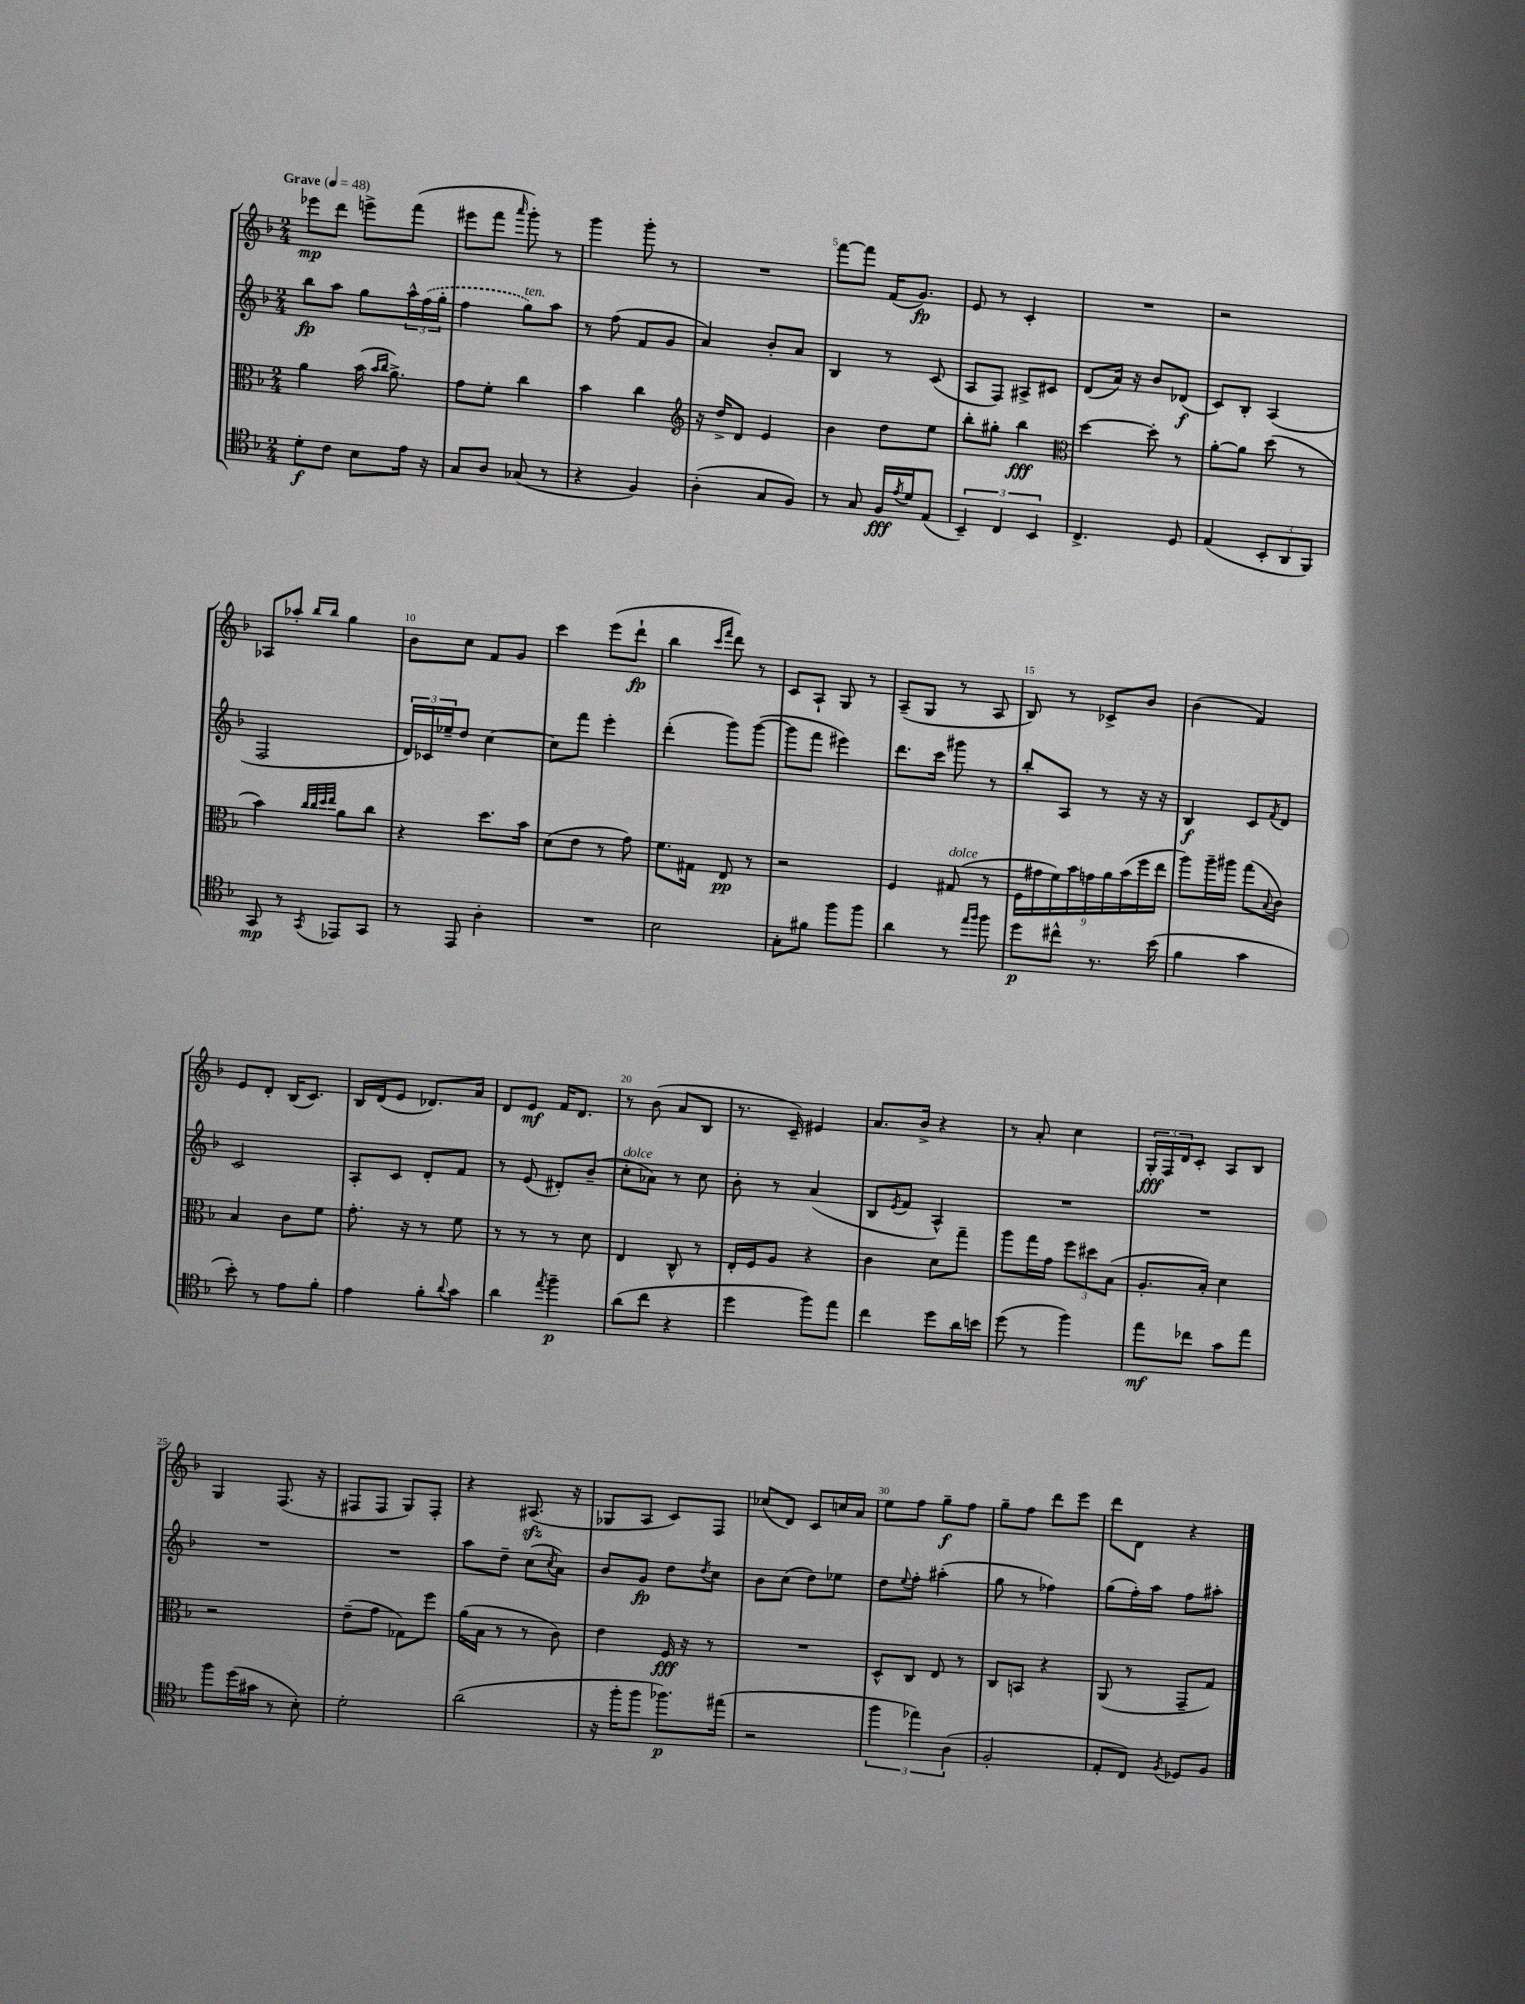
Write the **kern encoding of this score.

**kern	**dynam	**kern	**dynam	**kern	**dynam	**kern	**dynam
*part4	*part4	*part3	*part3	*part2	*part2	*part1	*part1
*staff4	*staff4	*staff3	*staff3	*staff2	*staff2	*staff1	*staff1
*clefC4	*	*clefC3	*	*clefG2	*	*clefG2	*
*k[b-]	*	*k[b-]	*	*k[b-]	*	*k[b-]	*
*M2/4	*	*M2/4	*	*M2/4	*	*M2/4	*
*MM48	*	*MM48	*	*MM48	*	*MM48	*
=1	=1	=1	=1	=1	=1	=1	=1
!	!	!	!	!	!	!LO:TX:a:B:t=Grave	!
8d'\L	f	4a\	.	8bb-\L	fp	8eee-X\L	mp
8c\J	.	.	.	8aa\J	.	8ddd\J	.
8B-\L	.	(16b-\	.	8gg\L	.	8eeen^\L	.
.	.	16qqb-/LL	.	.	.	.	.
.	.	16qqcc/JJ	.	.	.	.	.
.	.	8.a^\)	.	.	.	.	.
16e\Jk	.	.	.	24aa^^\L	.	(8fff\J	.
.	.	.	.	(24ff\	.	.	.
16r	.	.	.	.	.	.	.
.	.	.	.	24gg'\JJ	.	.	.
=2	=2	=2	=2	=2	=2	=2	=2
8G/L	.	8g\L	.	4ff\	.	8eee#X\L	.
8A/J	.	8f'\J	.	.	.	8fff\J	.
.	.	.	.	.	.	16qqaaa/	.
!	!	!	!	!LO:TX:a:i:t=ten.	!	!	!
(8G-X/	.	4cc\	.	8gg\L)	.	8ggg'\)	.
8r	.	.	.	8aa\J	.	8r	.
=3	=3	=3	=3	=3	=3	=3	=3
4r	.	4b-\	.	8r	.	4ggg\	.
.	.	.	.	(8ff\	.	.	.
4F/)	.	4cc\	.	8f/L	.	8ggg'\	.
.	.	.	.	8g/J	.	8r	.
=4	=4	=4	=4	=4	=4	=4	=4
*	*	*clefG2	*	*	*	*	*
(4A'\	.	16r	.	4a/)	.	2r	.
.	.	16dd^/KL	.	.	.	.	.
.	.	8d/J	.	.	.	.	.
8G/L	.	4e/	.	8b-'/L	.	.	.
8F/J)	.	.	.	8a/J	.	.	.
=5	=5	=5	=5	=5	=5	=5	=5
8r	.	4b-\	.	4B-/	.	[8fff\L	.
8G/	.	.	.	.	.	8fff\J]	.
16F/LL	fff	8dd\L	.	8r	.	(16f/KL	.
8qe/	.	.	.	.	.	.	.
16d/J	.	.	.	.	.	8.g/J)	fp
(8E/J	.	8ee\J	.	(8c/	.	.	.
=6	=6	=6	=6	=6	=6	=6	=6
6BB-~/)	.	8bb-'\L	.	8A/L	.	8e/	.
.	.	8gg#X'\J	.	8F/J)	.	8r	.
6C/	.	.	.	.	.	.	.
.	.	4bb-\	fff	8A#X^/L	.	4c'/	.
6BB-/	.	.	.	.	.	.	.
.	.	.	.	8c#X/J	.	.	.
=7	=7	=7	=7	=7	=7	=7	=7
*	*	*clefC3	*	*	*	*	*
4.C^/	.	[4dd\	.	(8d/L	.	2r	.
.	.	.	.	16a/Jk)	.	.	.
.	.	.	.	16r	.	.	.
.	.	8dd'\]	.	8b-/L	.	.	.
8D/	.	8r	.	(8d-X/J	f	.	.
=8	=8	=8	=8	=8	=8	=8	=8
(4E/	.	[8a'\L	.	8c/L)	.	2r	.
.	.	8a\J]	.	8B-'/J	.	.	.
12BB-'/L	.	(8dd\	.	(4A/	.	.	.
12AA/	.	.	.	.	.	.	.
.	.	8r	.	.	.	.	.
12FF/J)	.	.	.	.	.	.	.
!!LO:LB:g=z
=9	=9	=9	=9	=9	=9	=9	=9
8GG/	mp	4b-\)	.	2F/	.	8A-X/L	.
8r	.	.	.	.	.	8aa-X'/J	.
.	.	32qqcc/LLL	.	.	.	.	.
.	.	32qqcc/	.	.	.	.	.
.	.	32qqdd/	.	.	.	16qqbb-/LL	.
8qGG/	.	32qqee/JJJ	.	.	.	16qqbb-/JJ	.
8EE-X/L	.	8a\L	.	.	.	4gg\	.
8GG/J	.	8cc\J	.	.	.	.	.
=10	=10	=10	=10	=10	=10	=10	=10
8r	.	4r	.	24d/LL)	.	8b-\L	.
.	.	.	.	24c-X/	.	.	.
.	.	.	.	24ee-X~/J	.	.	.
8EE/	.	.	.	8dd/J	.	8cc\J	.
4A'\	.	8.dd\L	.	[4cc\	.	8f/L	.
.	.	.	.	.	.	8g/J	.
.	.	16b-\Jk	.	.	.	.	.
=11	=11	=11	=11	=11	=11	=11	=11
2r	.	(8d\L	.	8cc\L]	.	4ccc\	.
.	.	8e\J	.	8fff\J	.	.	.
.	.	8r	.	4eee'\	.	(8eee\L	.
.	.	8g\)	.	.	.	8ddd`\J	fp
=12	=12	=12	=12	=12	=12	=12	=12
2B-\	.	8.f\L	.	(4ddd'\	.	4bb-\	.
.	.	16G#X\Jk	.	.	.	.	.
.	.	.	.	.	.	16qqccc/LL	.
.	.	.	.	.	.	16qqfff/JJ	.
.	.	8E/	pp	8ggg\L)	.	8ddd\)	.
.	.	8r	.	([8ggg\J	.	8r	.
=13	=13	=13	=13	=13	=13	=13	=13
8G'\L	.	2r	.	8ggg\L]	.	8c/L	.
8f#X\J	.	.	.	8fff\J	.	8A`/J	.
8ff\L	.	.	.	4eee#X\)	.	8G/	.
8ff\J	.	.	.	.	.	8r	.
=14	=14	=14	=14	=14	=14	=14	=14
4a\	.	4F/	.	8.ddd\L	.	(8A~/L	.
.	.	.	.	.	.	8G/J	.
.	.	.	.	16ccc\Jk	.	.	.
!	!	!LO:TX:a:i:t=dolce	!	!	!	!	!
8r	.	(8G#X/	.	8ggg#X\	.	8r	.
16qqee/LL	.	.	.	.	.	.	.
16qqff/JJ	.	.	.	.	.	.	.
8ff\	.	8r	.	8r	.	8A/	.
=15	=15	=15	=15	=15	=15	=15	=15
8dd\L	p	18F\LL	.	8bb-'/L	.	8B-/)	.
.	.	18g#X\	.	.	.	.	.
.	.	18f\)	.	.	.	.	.
8cc#X^^\J	.	.	.	8A/J	.	8r	.
.	.	18b-\	.	.	.	.	.
.	.	18gn\	.	.	.	.	.
8.r	.	.	.	8r	.	8c-X^/L	.
.	.	18a\	.	.	.	.	.
.	.	(18b-\	.	.	.	.	.
.	.	.	.	16r	.	8b-/J	.
.	.	18ff\	.	.	.	.	.
(16b-\	.	.	.	16r	.	.	.
.	.	18ee\JJ	.	.	.	.	.
=16	=16	=16	=16	=16	=16	=16	=16
4f\	.	8aa\L)	.	4B-/	f	(4b-\	.
.	.	16aa~\L	.	.	.	.	.
.	.	16aa#X\JJ	.	.	.	.	.
4g\	.	(8gg\L	.	8c/L	.	4f/)	.
.	.	8qqB-/	.	8qf/	.	.	.
.	.	8c\J)	.	8d/J	.	.	.
!!LO:LB:g=z
=17	=17	=17	=17	=17	=17	=17	=17
8b-'\)	.	4B-/	.	2c/	.	8e/L	.
8r	.	.	.	.	.	8d'/J	.
8e\L	.	8c\L	.	.	.	(16B-/KL	.
.	.	.	.	.	.	8.c/J)	.
8f'\J	.	8f\J	.	.	.	.	.
=18	=18	=18	=18	=18	=18	=18	=18
4e\	.	8.g'\	.	8A'/L	.	16B-/LL	.
.	.	.	.	.	.	(16d/J	.
.	.	.	.	8c/J	.	8e/J	.
.	.	16r	.	.	.	.	.
8f'\L	.	8r	.	8d'/L	.	8.d-X/L)	.
8qqa/	.	.	.	.	.	.	.
8g\J	.	8f\	.	8f/J	.	.	.
.	.	.	.	.	.	16a/Jk	.
=19	=19	=19	=19	=19	=19	=19	=19
4a\	.	8r	.	8r	.	8d/L	.
.	.	8r	.	(8e/	.	8e/J	mf
8qee/	.	.	.	.	.	.	.
4ff~\	p	8r	.	8d#X'/L)	.	16f/KL	.
.	.	.	.	.	.	8.d/J	.
.	.	8d\	.	(8b-~/J	.	.	.
=20	=20	=20	=20	=20	=20	=20	=20
!	!	!	!	!LO:TX:a:i:t=dolce	!	!	!
(8a\L	.	4E/	.	8cc'\L	.	8r	.
8cc\J	.	.	.	8a-X\J)	.	(8b-\	.
4r	.	8C^^/	.	8r	.	8a/L	.
.	.	8r	.	8cc\	.	8B-/J	.
=21	=21	=21	=21	=21	=21	=21	=21
4dd\	.	16E'/LL	.	8b-'\	.	8.r	.
.	.	16F/J	.	.	.	.	.
.	.	8A/J	.	8r	.	.	.
.	.	.	.	.	.	16c~/)	.
8ff\L)	.	4r	.	(4a/	.	4e#X/	.
8ee\J	.	.	.	.	.	.	.
=22	=22	=22	=22	=22	=22	=22	=22
4cc\	.	4c\	.	8B-/L	.	8.a/L	.
.	.	.	.	8qe/	.	.	.
.	.	.	.	8f/J	.	.	.
.	.	.	.	.	.	16b-^/Jk	.
8dd\L	.	8d\L	.	4A^^/)	.	4r	.
16a\L	.	8gg~\J	.	.	.	.	.
16bn\JJ	.	.	.	.	.	.	.
=23	=23	=23	=23	=23	=23	=23	=23
(8dd\	.	8aa\L	.	2r	.	8r	.
8r	.	16gg\L	.	.	.	8a'/	.
.	.	16g\JJ	.	.	.	.	.
4ff\)	.	12ff\L	.	.	.	4cc\	.
.	.	12dd#X\	.	.	.	.	.
.	.	(12B-\J	.	.	.	.	.
=24	=24	=24	=24	=24	=24	=24	=24
8ee\L	mf	8.A'/L	.	2r	.	24G'/LL	fff
.	.	.	.	.	.	24F/	.
.	.	.	.	.	.	24d/J	.
8cc-X\J	.	.	.	.	.	8c'/J	.
.	.	16B-'/Jk)	.	.	.	.	.
8g\L	.	4d\	.	.	.	8A/L	.
8ee\J	.	.	.	.	.	8B-/J	.
!!LO:LB:g=z
=25	=25	=25	=25	=25	=25	=25	=25
8ff\L	.	2r	.	2r	.	4G/	.
(16dd\L	.	.	.	.	.	.	.
16g#X\JJ	.	.	.	.	.	.	.
8r	.	.	.	.	.	(8.F/	.
8B-'\)	.	.	.	.	.	.	.
.	.	.	.	.	.	16r	.
=26	=26	=26	=26	=26	=26	=26	=26
2d'\	.	(8e~\L	.	2r	.	8F#X/L	.
.	.	8g\J	.	.	.	8F#/J	.
.	.	8G-X\L)	.	.	.	8G/L)	.
.	.	8ff\J	.	.	.	8F#'/J	.
=27	=27	=27	=27	=27	=27	=27	=27
(2a\	.	(16a\LL	.	8aa\L	.	4r	.
.	.	16B-\JJ	.	.	.	.	.
.	.	8r	.	8dd~\J	.	.	.
.	.	8r	.	(8cc\L	.	(8.A#Xzz/	.
.	.	.	.	8qcc/	.	.	.
.	.	8c\)	.	8a\J)	.	.	.
.	.	.	.	.	.	16r	.
=28	=28	=28	=28	=28	=28	=28	=28
16r	.	4e\	.	8b-/L	.	8G-X/L	.
16ff'\KL	.	.	.	.	.	.	.
8ff\J	.	.	.	8g/J	fp	8A/J	.
8.ff-X\L)	p	16F/	fff	8dd\L	.	8c/L)	.
.	.	16r	.	.	.	.	.
.	.	.	.	8qdd/	.	.	.
.	.	8r	.	8cc\J	.	8F/J	.
(16ee#X\Jk	.	.	.	.	.	.	.
=29	=29	=29	=29	=29	=29	=29	=29
2r	.	2r	.	8b-\L	.	(8cc-X/L	.
.	.	.	.	(8cc\J	.	8d/J)	.
.	.	.	.	8dd\L)	.	8c/L	.
.	.	.	.	8ee-X\J	.	16ccn/L	.
.	.	.	.	.	.	16a/JJ	.
=30	=30	=30	=30	=30	=30	=30	=30
6ff\	.	8D^^/L	.	8dd\L	.	8ee\L	.
.	.	.	.	8qqee/	.	.	.
.	.	8C/J	.	8ff'\J	.	8ff\J	.
6ee-X\)	.	.	.	.	.	.	.
.	.	8E/	.	(4aa#X'\	.	8gg~\L	f
(6A\	.	.	.	.	.	.	.
.	.	8r	.	.	.	8ff\J	.
=31	=31	=31	=31	=31	=31	=31	=31
2F'/	.	8C/L	.	8gg\	.	8gg~\L	.
.	.	8BBn/J	.	8r	.	8ff\J	.
.	.	4r	.	4ff-X\)	.	8ddd\L	.
.	.	.	.	.	.	8eee\J	.
=32	=32	=32	=32	=32	=32	=32	=32
8E'/L	.	(8AA/	.	(8gg\L	.	8ddd\L	.
8C/J)	.	8r	.	16ff'\L)	.	8d\J	.
.	.	.	.	16aa\JJ	.	.	.
8qF/	.	.	.	.	.	.	.
8D-X/L	.	8GG~/L	.	8ff\L	.	4r	.
8F/J	.	8G/J)	.	8aa#X'\J	.	.	.
==	==	==	==	==	==	==	==
*-	*-	*-	*-	*-	*-	*-	*-
